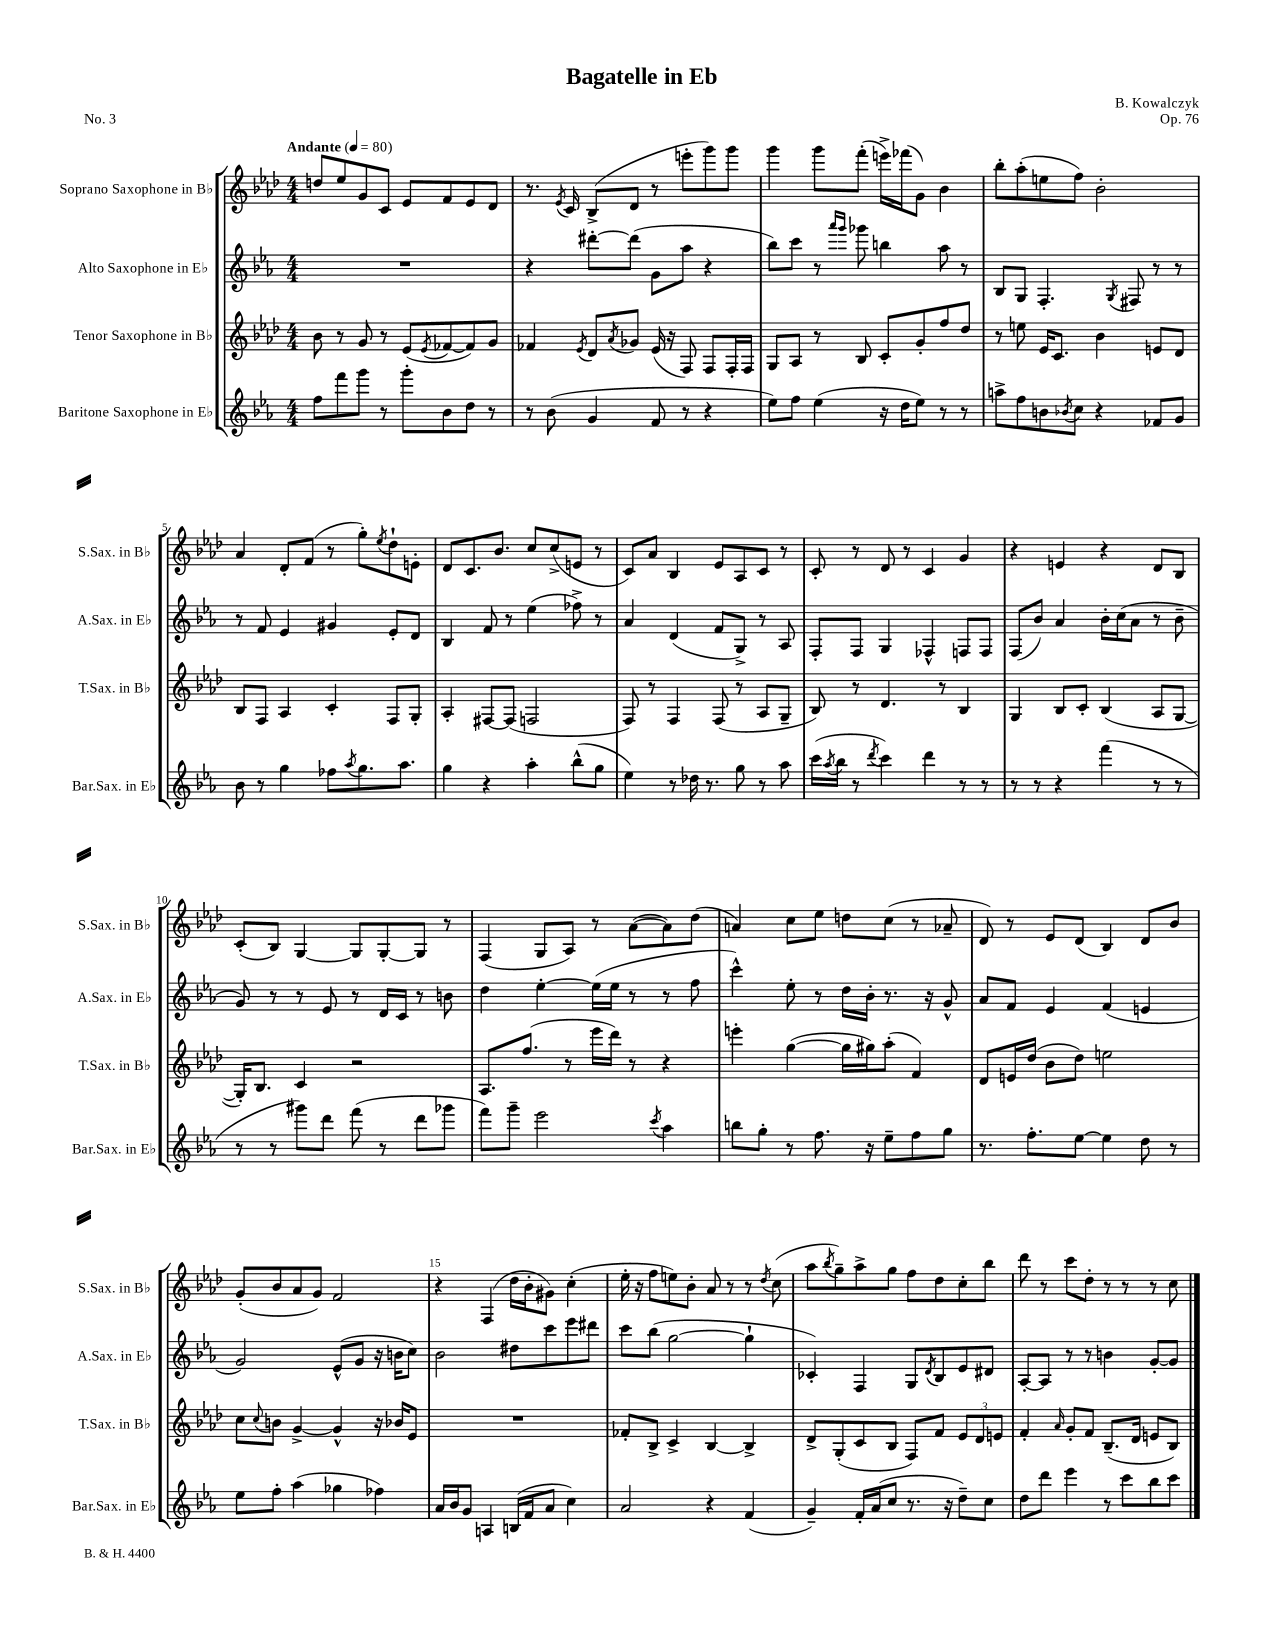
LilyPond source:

\header { title = "Bagatelle in Eb" composer = "B. Kowalczyk" opus = "Op. 76" piece = "No. 3" }
<<
\new StaffGroup <<
\new Staff = "s0" \with { instrumentName = "Soprano Saxophone in Bb" shortInstrumentName = "S.Sax. in Bb" } {
    \clef treble \key aes \major \numericTimeSignature \time 4/4 \tempo "Andante" 4 = 80
    d''8 ees''8 g'8 c'8 ees'8 f'8 ees'8 des'8 |
    r8. \acciaccatura { ees'8 } c'16 bes8->( des'8 r8 e'''8-. g'''8) g'''8 |
    g'''4 g'''8 f'''8-.( e'''16->) fes'''16( g'8) bes'4 |
    bes''8-. aes''8-.( e''8 f''8) bes'2-. |
    aes'4 des'8-. f'8( r8 g''8-.) \acciaccatura { ees''8 } des''8-! e'8-. |
    des'8 c'8. bes'8. c''8 c''8->( e'8 r8 |
    c'8) aes'8 bes4 ees'8 aes8 c'8 r8 |
    c'8-. r8 des'8 r8 c'4 g'4 |
    r4 e'4 r4 des'8 bes8 |
    c'8-.( bes8) g4~ g8 g8~-. g8 r8 |
    f4( g8 aes8) r8 aes'8~( aes'8) des''8( |
    a'4) c''8 ees''8 d''8 c''8( r8 aes'8-- |
    des'8) r8 ees'8 des'8( bes4) des'8 bes'8 |
    g'8-.( bes'8 aes'8 g'8) f'2 |
    r4 f4( des''16 bes'16-. gis'8) c''4-.( |
    ees''16-. r16 f''8 e''8) bes'8-. aes'8 r8 r8 \acciaccatura { des''8 } c''8( |
    aes''8 \acciaccatura { bes''8 } g''8--) aes''8-> g''8 f''8 des''8 c''8-. bes''8 |
    des'''8 r8 c'''8 des''8-. r8 r8 r8 c''8 \bar "|." |
}
\new Staff = "s1" \with { instrumentName = "Alto Saxophone in Eb" shortInstrumentName = "A.Sax. in Eb" } {
    \clef treble \key ees \major \numericTimeSignature \time 4/4
    R1 |
    r4 dis'''8~-. dis'''8( g'8 aes''8 r4 |
    bes''8) c'''8 r8 \grace { aes'''16 g'''16 } ges'''8 b''4 aes''8 r8 |
    bes8 g8 f4.-. \acciaccatura { g8 } fis8 r8 r8 |
    r8 f'8 ees'4 gis'4 ees'8-. d'8 |
    bes4 f'8 r8 ees''4( fes''8->) r8 |
    aes'4 d'4( f'8 g8->) r8 aes8 |
    f8-. f8 g4 fes4-^ f8 f8 |
    f8( bes'8) aes'4 bes'16-. c''16( aes'8 r8 bes'8-- |
    g'8) r8 r8 ees'8 r8 d'16 c'16 r8 b'8 |
    d''4 ees''4~-. ees''16( ees''16 r8 r8 f''8 |
    c'''4-^) ees''8-. r8 d''16 bes'16-. r8. r16 g'8-^ |
    aes'8 f'8 ees'4 f'4( e'4 |
    g'2) ees'8-^( g'8 r16 b'16 c''8) |
    bes'2 dis''8 c'''8 ees'''8 dis'''8 |
    c'''8 bes''8( g''2~ g''4-! |
    ces'4-.) f4 g8 \acciaccatura { d'8 } bes8 ees'8 dis'8 |
    aes8~-. aes8 r8 r8 b'4 g'8~-. g'8 \bar "|." |
}
\new Staff = "s2" \with { instrumentName = "Tenor Saxophone in Bb" shortInstrumentName = "T.Sax. in Bb" } {
    \clef treble \key aes \major \numericTimeSignature \time 4/4
    bes'8 r8 g'8 r8 ees'8( \acciaccatura { ees'8 } fes'8~ fes'8) g'8 |
    fes'4 \acciaccatura { ees'8 } des'8 \acciaccatura { aes'8 } ges'8 ees'16( r16 f8) f8 f16-. f16 |
    g8 aes8 r8 bes8 c'8-. g'8-. f''8 des''8 |
    r8 e''8 ees'16 c'8. bes'4 e'8 des'8 |
    bes8 f8 aes4 c'4-. f8 g8-. |
    aes4-. fis8~ fis8( f2 |
    f8) r8 f4 f8( r8 aes8 g8-- |
    bes8) r8 des'4. r8 bes4 |
    g4 bes8 c'8-. bes4( aes8 g8~ |
    g16-.) bes8. c'4 r2 |
    aes8. f''8.( r8 ees'''16 des'''16) r8 r4 |
    e'''4-. g''4~( g''16 gis''16) aes''8-.( f'4) |
    des'8 e'16 des''16( bes'8 des''8) e''2 |
    c''8 \appoggiatura { c''8 } b'8 g'4~-> g'4-^ r16 bes'16 ees'8 |
    R1 |
    fes'8-. bes8-> c'4-> bes4~ bes4-> |
    des'8-> g8-.( c'8 bes8 f8) f'8 \tuplet 3/2 { ees'8 des'8 e'8 } |
    f'4-. \grace { aes'16 } g'8-. f'8 bes8.--( des'16 e'8 bes8) \bar "|." |
}
\new Staff = "s3" \with { instrumentName = "Baritone Saxophone in Eb" shortInstrumentName = "Bar.Sax. in Eb" } {
    \clef treble \key ees \major \numericTimeSignature \time 4/4
    f''8 f'''8 g'''8 r8 g'''8-. bes'8 d''8 r8 |
    r8 bes'8( g'4 f'8 r8 r4 |
    ees''8) f''8 ees''4( r16 d''16 ees''8) r8 r8 |
    a''8-> f''8 b'8 \acciaccatura { bes'8 } c''8 r4 fes'8 g'8 |
    bes'8 r8 g''4 fes''8 \acciaccatura { aes''8 } g''8. aes''8. |
    g''4 r4 aes''4-. bes''8-^( g''8 |
    ees''4) r8 des''16 r8. g''8 r8 aes''8 |
    c'''16( \acciaccatura { aes''8 } bes''16 r8 \acciaccatura { d'''8 } c'''4) d'''4 r8 r8 |
    r8 r8 r4 f'''4( r8 r8 |
    r8 r8 gis'''8) d'''8 f'''8( r8 d'''8 ges'''8 |
    f'''8) g'''8-- ees'''2 \acciaccatura { c'''8 } aes''4 |
    b''8 g''8-. r8 f''8. r16 ees''8-- f''8 g''8 |
    r8. f''8.-. ees''8~ ees''4 d''8 r8 |
    ees''8 f''8-. aes''4( ges''4 fes''4) |
    aes'16 bes'16 g'8 a4 b16( f'16 aes'8 c''4) |
    aes'2 r4 f'4( |
    g'4--) f'16-. aes'16( c''8 r8. r16 d''8--) c''8 |
    d''8 d'''8 ees'''4 r8 c'''8 bes''8 c'''8 \bar "|." |
}
>>
>>
\layout { \context { \Score \override BarNumber.break-visibility = ##(#f #t #t) barNumberVisibility = #(every-nth-bar-number-visible 5) } }
